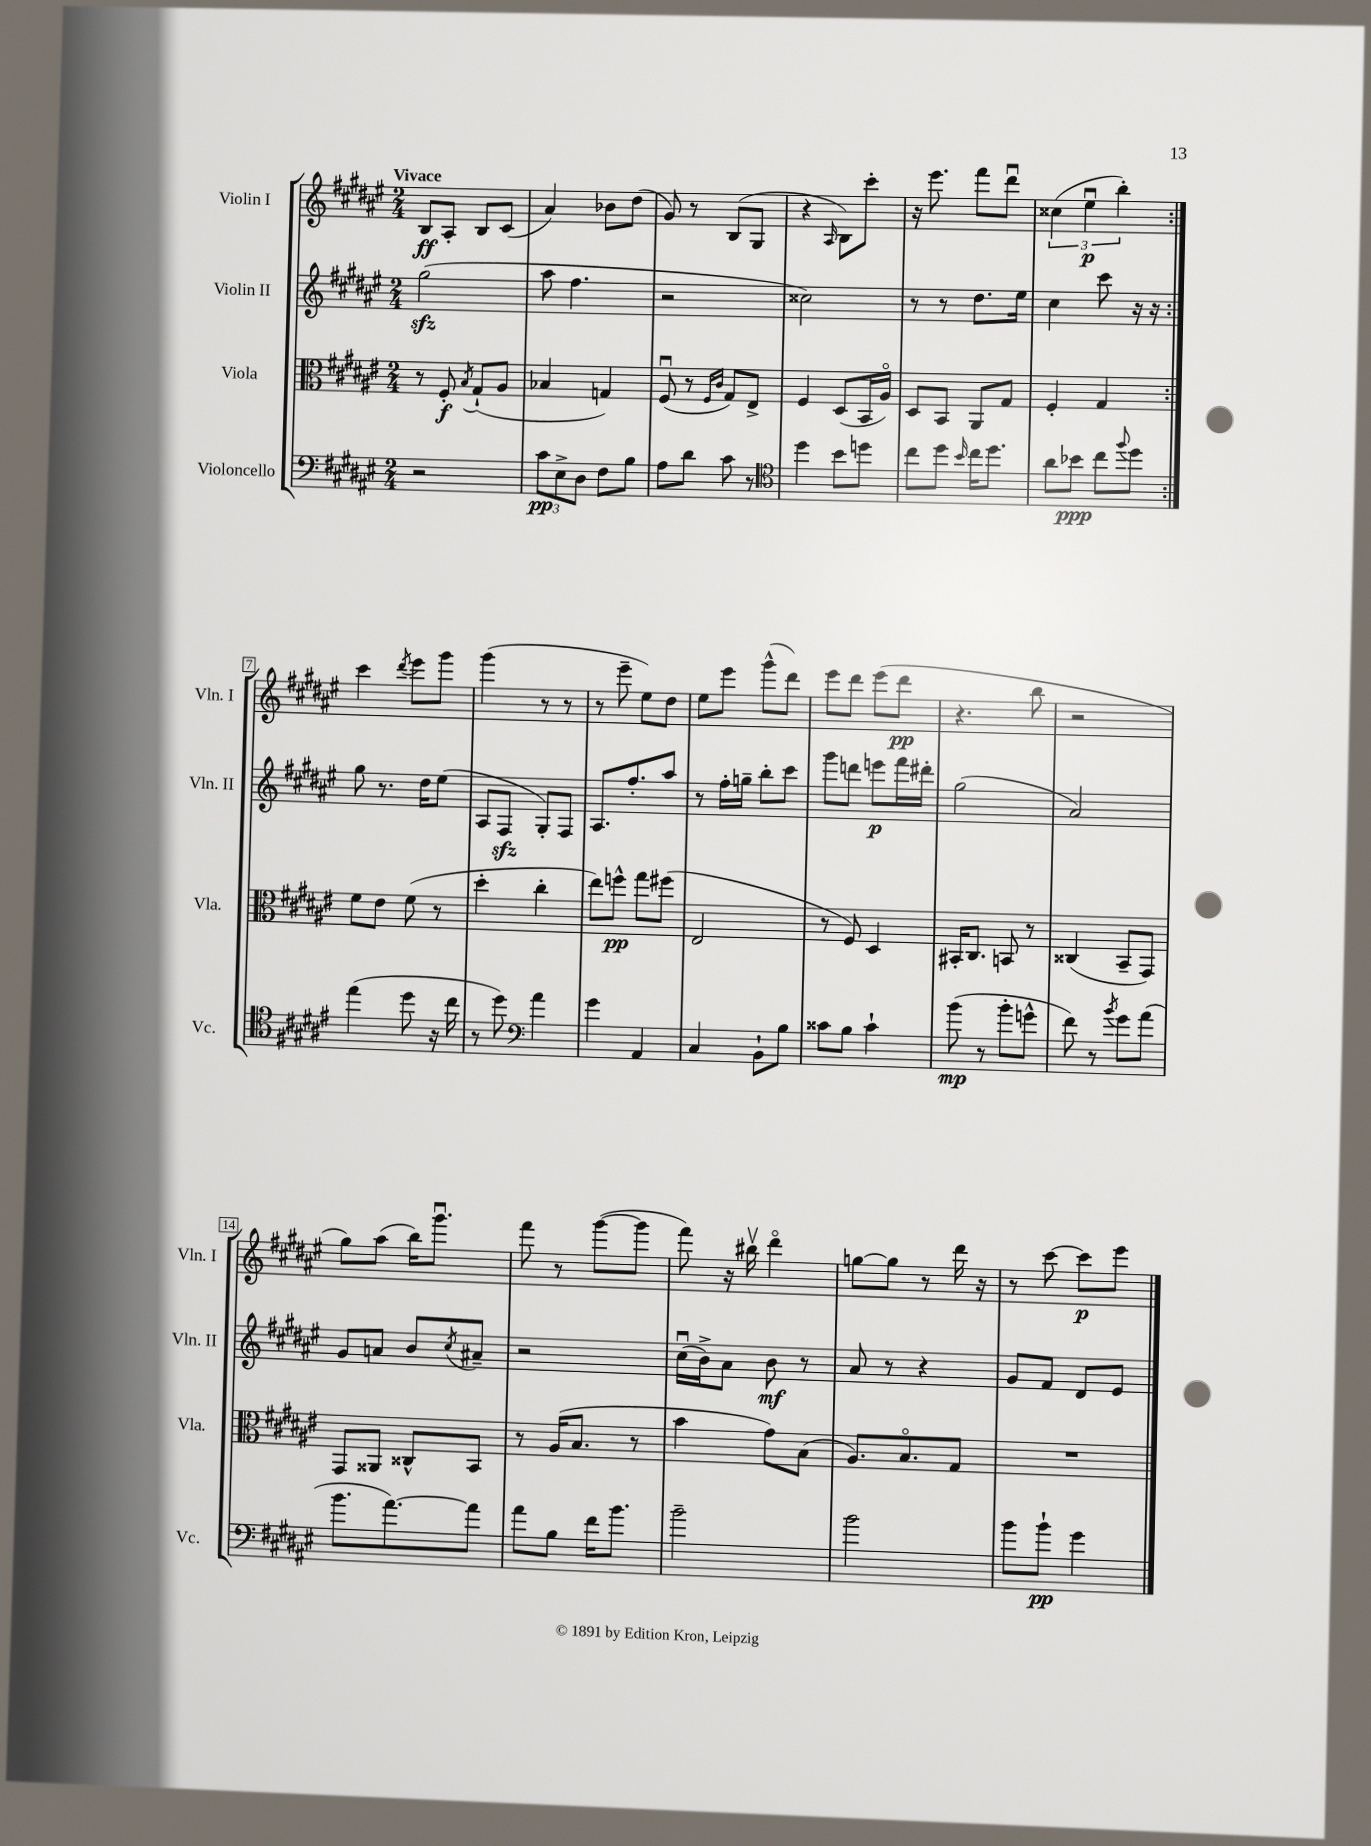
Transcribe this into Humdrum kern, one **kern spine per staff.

**kern	**dynam	**kern	**dynam	**kern	**dynam	**kern	**dynam
*part4	*part4	*part3	*part3	*part2	*part2	*part1	*part1
*staff4	*staff4	*staff3	*staff3	*staff2	*staff2	*staff1	*staff1
*I"Violoncello	*	*I"Viola	*	*I"Violin II	*	*I"Violin I	*
*I'Vc.	*	*I'Vla.	*	*I'Vln. II	*	*I'Vln. I	*
*clefF4	*	*clefC3	*	*clefG2	*	*clefG2	*
*k[f#c#g#d#a#e#]	*	*k[f#c#g#d#a#e#]	*	*k[f#c#g#d#a#e#]	*	*k[f#c#g#d#a#e#]	*
*M2/4	*	*M2/4	*	*M2/4	*	*M2/4	*
=1	=1	=1	=1	=1	=1	=1	=1
!	!	!	!	!	!	!LO:TX:a:B:t=Vivace	!
2r	.	8r	.	(2gg#zz\	.	8B/L	ff
.	.	8F#'/	f	.	.	8A#'/J	.
.	.	8qB/	.	.	.	.	.
.	.	(8G#`/L	.	.	.	8B/L	.
.	.	8A#/J	.	.	.	(8c#/J	.
=2	=2	=2	=2	=2	=2	=2	=2
12c#\L	pp	4B-X/	.	8aa#\	.	4a#/)	.
12E#^\	.	.	.	.	.	.	.
.	.	.	.	4.ff#\	.	.	.
12D#\J	.	.	.	.	.	.	.
8F#\L	.	4Gn/)	.	.	.	8b-X\L	.
8B\J	.	.	.	.	.	(8dd#\J	.
=3	=3	=3	=3	=3	=3	=3	=3
8A#\L	.	(8F#u/	.	2r	.	8g#/)	.
8d#\J	.	8r	.	.	.	8r	.
.	.	16qqF#/LL	.	.	.	.	.
.	.	16qqc#/JJ	.	.	.	.	.
8c#\	.	8G#/L)	.	.	.	(8B/L	.
8r	.	8E#^/J	.	.	.	8G#/J	.
=4	=4	=4	=4	=4	=4	=4	=4
*clefC4	*	*	*	*	*	*	*
4dd#\	.	4F#/	.	2cc##X\)	.	4r	.
.	.	.	.	.	.	16qqA#/	.
8b\L	.	(8D#/L	.	.	.	8B\L)	.
8ddn\J	.	16BB/L	.	.	.	8ccc#'\J	.
.	.	16A#/JJ)	.	.	.	.	.
=5	=5	=5	=5	=5	=5	=5	=5
8cc#\L	.	8D#/L	.	8r	.	16r	.
.	.	.	.	.	.	8.eee#\	.
8dd#\J	.	8BB/J	.	8r	.	.	.
16qqb/	.	.	.	.	.	.	.
16cc#\KL	.	8AA#/L	.	8.dd#\L	.	8fff#\L	.
8.dd#\J	.	.	.	.	.	.	.
.	.	8G#/J	.	.	.	8ddd#u\J	.
.	.	.	.	16ee#\Jk	.	.	.
=6	=6	=6	=6	=6	=6	=6	=6
8a#\L	.	4F#'/	.	4cc#\	.	(6cc##X\	.
8b-X\J	ppp	.	.	.	.	.	.
.	.	.	.	.	.	6ee#u\	p
8cc#\L	.	4G#/	.	8ccc#\	.	.	.
.	.	.	.	.	.	6bb'\)	.
8qqff#/	.	.	.	.	.	.	.
8dd#\J	.	.	.	16r	.	.	.
.	.	.	.	16r	.	.	.
!!LO:LB:g=z
=7:|!	=7:|!	=7:|!	=7:|!	=7:|!	=7:|!	=7:|!	=7:|!
(4ee#\	.	8f#\L	.	8gg#\	.	4ccc#\	.
.	.	8e#\J	.	8.r	.	.	.
.	.	.	.	.	.	8qddd#/	.
8dd#\	.	(8f#\	.	.	.	8eee#\L	.
.	.	.	.	16dd#\KL	.	.	.
16r	.	8r	.	(8ee#\J	.	8ggg#\J	.
16cc#\	.	.	.	.	.	.	.
=8	=8	=8	=8	=8	=8	=8	=8
8r	.	4dd#'\	.	8A#/L	.	(4ggg#\	.
8dd#\)	.	.	.	8F#zz/J	.	.	.
*clefF4	*	*	*	*	*	*	*
4a#\	.	4cc#'\	.	8G#'/L)	.	8r	.
.	.	.	.	8F#/J	.	8r	.
=9	=9	=9	=9	=9	=9	=9	=9
4g#\	.	8ee#\L)	.	8.A#/L	.	8r	.
.	.	8ffn^^\J	pp	.	.	8eee#~\	.
.	.	.	.	8.ff#'/	.	.	.
4AA#/	.	8gg#\L	.	.	.	8ee#\L)	.
.	.	(8ff#X\J	.	8aa#/J	.	8dd#\J	.
=10	=10	=10	=10	=10	=10	=10	=10
4C#/	.	2E#/	.	8r	.	8ee#\L	.
.	.	.	.	16ff#'\LL	.	8eee#\J	.
.	.	.	.	16ggn~\JJ	.	.	.
8BB`\L	.	.	.	8bb'\L	.	(8ggg#^^\L	.
8B\J	.	.	.	8ccc#\J	.	8ddd#\J)	.
=11	=11	=11	=11	=11	=11	=11	=11
8c##X\L	.	8r	.	8ggg#\L	.	8eee#\L	.
8B\J	.	8F#/)	.	8dddn\J	.	8ddd#\J	.
4c##`\	.	4D#/	.	8eeen\L	p	(8eee#\L	.
.	.	.	.	16fff#\L	.	8ddd#\J	pp
.	.	.	.	16ddd#X'\JJ	.	.	.
=12	=12	=12	=12	=12	=12	=12	=12
(8b\	mp	16BB#X'/KL	.	(2gg#\	.	4.r	.
.	.	8.C#/J	.	.	.	.	.
8r	.	.	.	.	.	.	.
8b'\L	.	8BBn/	.	.	.	.	.
8gn^^\J	.	8r	.	.	.	8bb\	.
=13	=13	=13	=13	=13	=13	=13	=13
8f#\)	.	(4C##X/	.	2a#/)	.	2r	.
8r	.	.	.	.	.	.	.
8qb/	.	.	.	.	.	.	.
8g#\L	.	8BB~/L	.	.	.	.	.
(8a#\J	.	8GG#/J)	.	.	.	.	.
!!LO:LB:g=z
=14	=14	=14	=14	=14	=14	=14	=14
8.b\L	.	8GG#/L	.	8g#/L	.	8gg#\L)	.
.	.	8AA##X/J	.	8an/J	.	(8aa#\J	.
[8.a#\)	.	.	.	.	.	.	.
.	.	8C##X^^/L	.	8b/L	.	16bb\KL)	.
.	.	.	.	.	.	8.ggg#u\J	.
.	.	.	.	8qcc#/	.	.	.
8a#\J]	.	8BB/J	.	8a#X~/J	.	.	.
=15	=15	=15	=15	=15	=15	=15	=15
8a#\L	.	8r	.	2r	.	8fff#\	.
8B\J	.	(16A#/KL	.	.	.	8r	.
.	.	8.B/J	.	.	.	.	.
16f#\KL	.	.	.	.	.	([8ggg#\L	.
8.b\J	.	.	.	.	.	.	.
.	.	8r	.	.	.	8ggg#\J]	.
=16	=16	=16	=16	=16	=16	=16	=16
2b~\	.	4b\	.	(16cc#u\LL	.	8fff#\)	.
.	.	.	.	16b^\J)	.	.	.
.	.	.	.	8a#\J	.	16r	.
.	.	.	.	.	.	16bb#Xv\	.
.	.	8g#\L)	.	8b\	mf	4ddd#\	.
.	.	(8B\J	.	8r	.	.	.
=17	=17	=17	=17	=17	=17	=17	=17
2b\	.	8.A#/L)	.	8a#/	.	[8ggn\L	.
.	.	.	.	8r	.	8gg\J]	.
.	.	8.B/	.	.	.	.	.
.	.	.	.	4r	.	8r	.
.	.	8G#/J	.	.	.	16ddd#\	.
.	.	.	.	.	.	16r	.
=18	=18	=18	=18	=18	=18	=18	=18
8b\L	.	2r	.	8g#/L	.	8r	.
8b`\J	pp	.	.	8f#/J	.	[8ccc#\	.
4g#\	.	.	.	8d#/L	.	8ccc#\L]	p
.	.	.	.	8e#/J	.	8eee#\J	.
==	==	==	==	==	==	==	==
*-	*-	*-	*-	*-	*-	*-	*-
